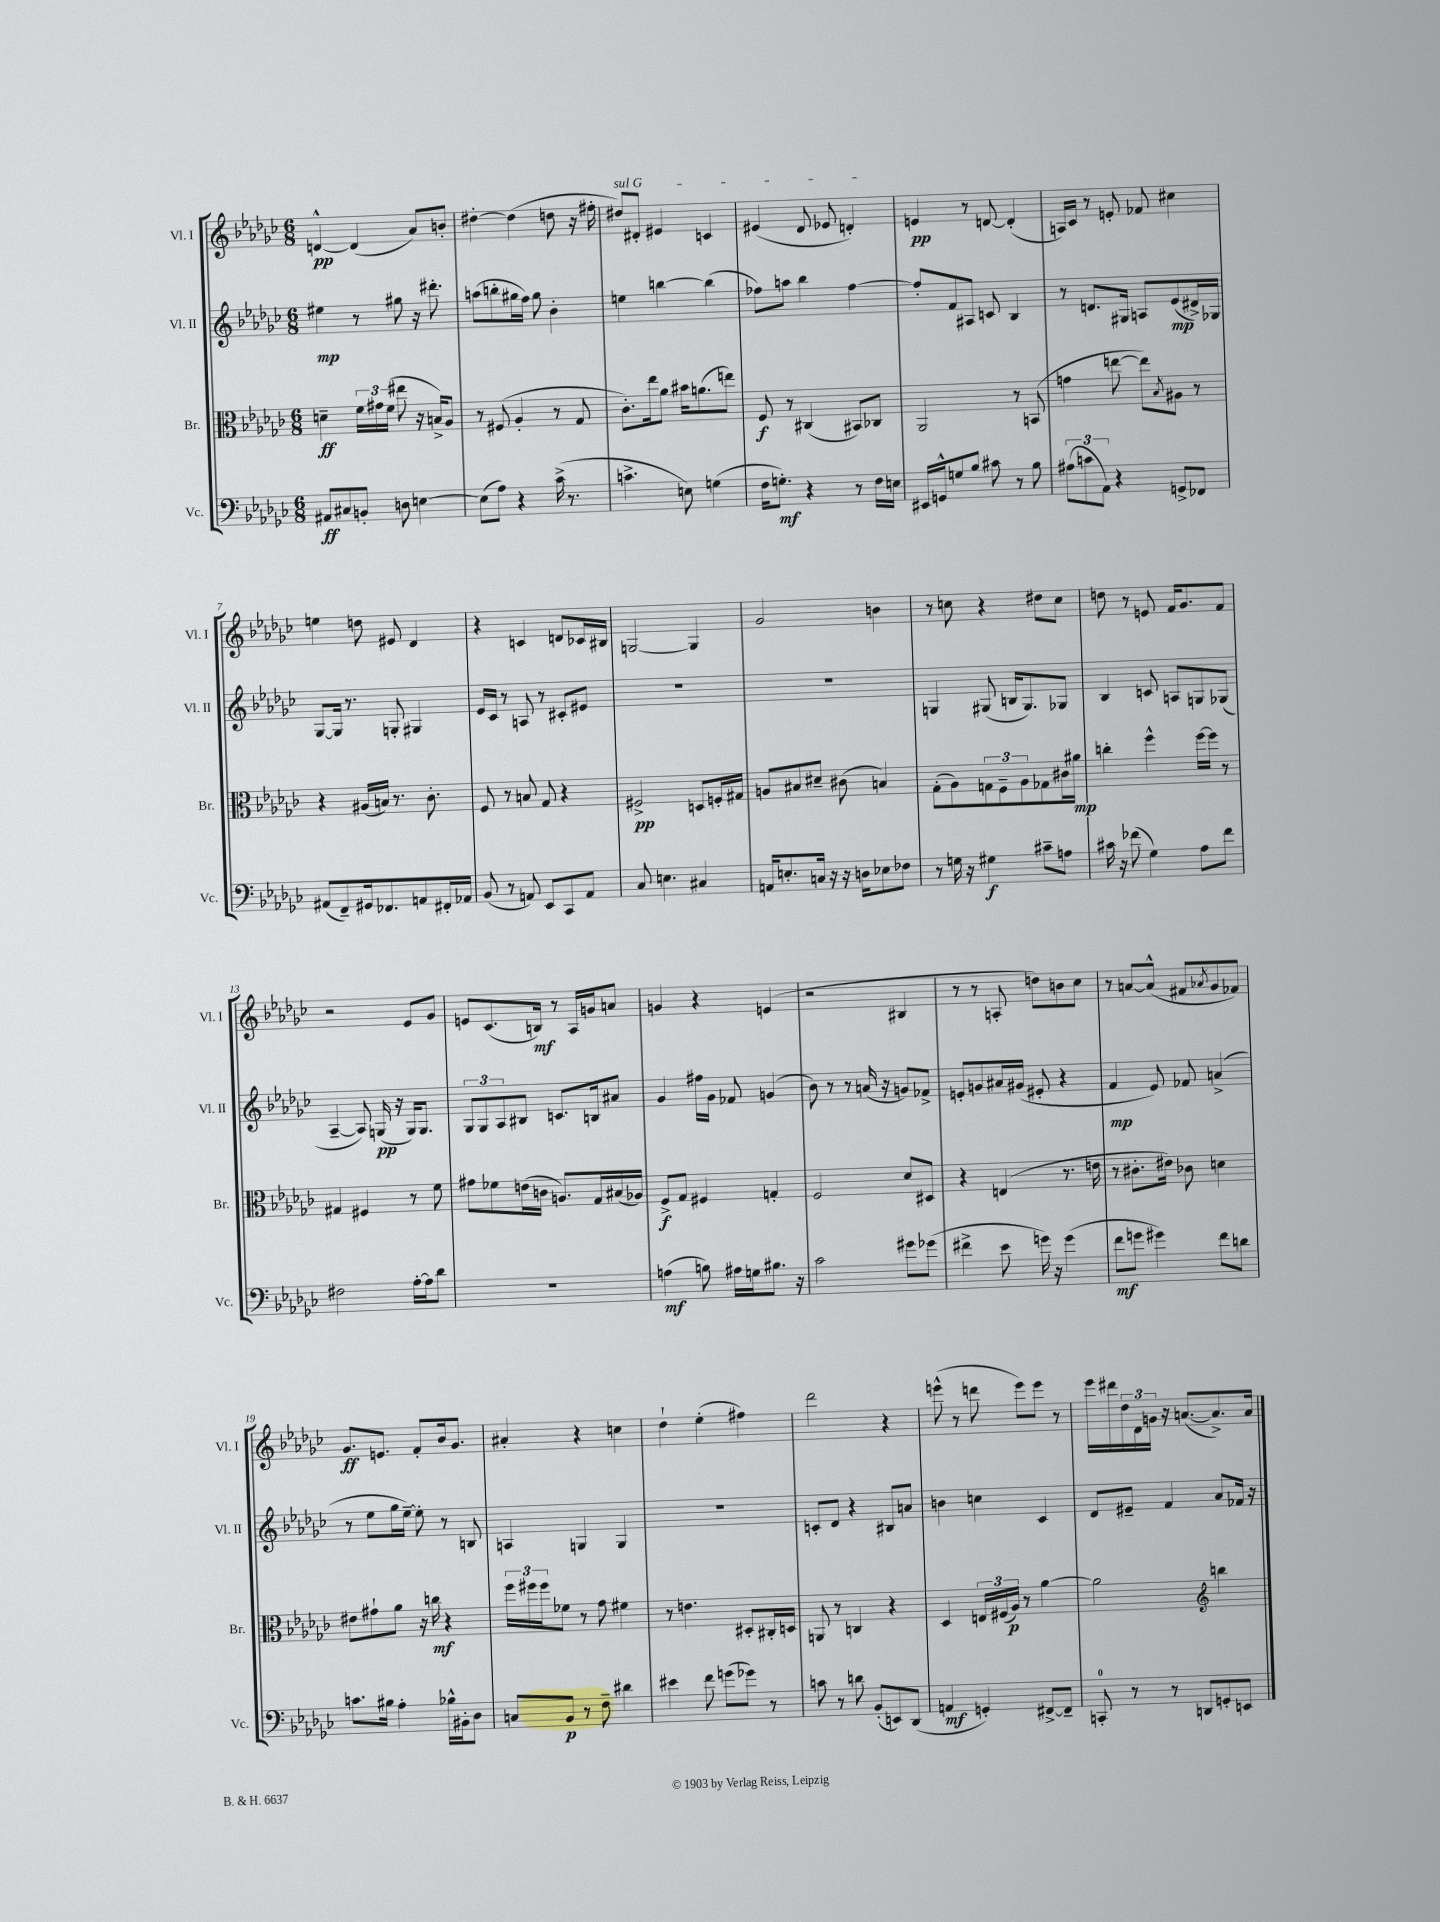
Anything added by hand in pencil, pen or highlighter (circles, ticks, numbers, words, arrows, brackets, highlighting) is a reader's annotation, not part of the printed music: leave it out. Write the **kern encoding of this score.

**kern	**dynam	**kern	**dynam	**kern	**dynam	**kern	**dynam
*part4	*part4	*part3	*part3	*part2	*part2	*part1	*part1
*staff4	*staff4	*staff3	*staff3	*staff2	*staff2	*staff1	*staff1
*I"Vc.	*	*I"Br.	*	*I"Vl. II	*	*I"Vl. I	*
*I'Vc.	*	*I'Br.	*	*I'Vl. II	*	*I'Vl. I	*
*clefF4	*	*clefC3	*	*clefG2	*	*clefG2	*
*k[b-e-a-d-g-c-]	*	*k[b-e-a-d-g-c-]	*	*k[b-e-a-d-g-c-]	*	*k[b-e-a-d-g-c-]	*
*M6/8	*	*M6/8	*	*M6/8	*	*M6/8	*
=1	=1	=1	=1	=1	=1	=1	=1
8AA#X/L	ff	4dn~\	ff	4ee#X\	mp	[4dn^^/	pp
8C#X/	.	.	.	.	.	.	.
8BBn'/J	.	24f\LL	.	8r	.	(4d/]	.
.	.	24g#X\	.	.	.	.	.
.	.	(24f\JJ	.	.	.	.	.
8Dn\	.	8ee#X\	.	8gg#X\	.	.	.
[4En\	.	16r	.	16r	.	8a-/L)	.
.	.	16Bn^/KL)	.	8.ddd#X'\	.	.	.
.	.	8A-/J	.	.	.	8bn'/J	.
=2	=2	=2	=2	=2	=2	=2	=2
(8E\L]	.	8r	.	(8aan\L	.	[4dd#X'\	.
8A-\J)	.	(8F#X/	.	8bbn'\	.	.	.
4r	.	4A-'/	.	16gg#X\L	.	(4dd#\]	.
.	.	.	.	16ff\JJ)	.	.	.
.	.	.	.	8gg#\	.	.	.
(16c-^\	.	8r	.	4b-'\	.	8ddn\	.
8.r	.	.	.	.	.	.	.
.	.	8G-/	.	.	.	16r	.
.	.	.	.	.	.	16ff#X'\	.
=3	=3	=3	=3	=3	=3	=3	=3
!	!	!	!	!	!	!LO:TX:a:i:t=sul G	!
4.cn^\	.	8.c-'\L)	.	4een\	.	8dd#X/L)	.
.	.	.	.	.	.	8d#X'/J	.
.	.	16ee-\k	.	.	.	.	.
.	.	8a-\J	.	[4bbn\	.	4e#X/	.
8En\)	.	16b#X\KL	.	.	.	.	.
.	.	(8.an\	.	.	.	.	.
(4Gn\	.	.	.	(4bb\]	.	4cn/	.
.	.	8een\J)	.	.	.	.	.
=4	=4	=4	=4	=4	=4	=4	=4
16F\KL	.	8F/	f	8ff-X\L)	.	(4e#X/	.
8.Gn'\J)	mf	.	.	.	.	.	.
.	.	8r	.	8aan\J	.	.	.
4r	.	(4C#X/	.	4bb-\	.	8d-/	.
.	.	.	.	.	.	8e-X/	.
8r	.	8BB#X/L)	.	[4ff-\	.	4dn'/)	.
16F\LL	.	8C-X/J	.	.	.	.	.
16En\JJ	.	.	.	.	.	.	.
=5	=5	=5	=5	=5	=5	=5	=5
16EE#X/LL	.	2AA-/	.	8ff-'/L]	.	4en/	pp
16GGn^^/J	.	.	.	.	.	.	.
8Gn/	.	.	.	8f/	.	.	.
8B-/J	.	.	.	8A#X/J	.	8r	.
8c#X\	.	.	.	8cn/	.	[8dn/	.
8r	.	8r	.	4B-/	.	(4d'/]	.
8B-\	.	(8BBn/	.	.	.	.	.
=6	=6	=6	=6	=6	=6	=6	=6
(12A#X\L	.	4gn\	.	8r	.	16An/LL)	.
.	.	.	.	.	.	16c-/JJ	.
12cn\	.	.	.	.	.	.	.
.	.	.	.	8.dn/L	.	8r	.
12AA-\J)	.	.	.	.	.	.	.
4r	.	[8een\	.	.	.	8en'/	.
.	.	.	.	16G#X/Jk	.	.	.
.	.	8ee\L])	.	8An/L	.	8f-X/	.
.	.	8qB-/	.	.	.	.	.
8GGn^/L	.	8A#X\J	.	(8e-/	mp	4cc#X\	.
8FF-X/J	.	8r	.	16d#X^/L)	.	.	.
.	.	.	.	16G-X/JJ	.	.	.
!!LO:LB:g=z
=7	=7	=7	=7	=7	=7	=7	=7
(8AA#X/L	.	4r	.	[8G-/L	.	4een\	.
8FF~/)	.	.	.	16G-/Jk]	.	.	.
.	.	.	.	8.r	.	.	.
16GG#X/k	.	(16A#X/LL	.	.	.	8ddn\	.
8.FF-X/	.	16Bn/JJ)	.	.	.	.	.
.	.	8.r	.	8Gn'/	.	8e#X/	.
8AAn/	.	.	.	4G#X/	.	4d-/	.
.	.	8.c-'\	.	.	.	.	.
16FF#X'/L	.	.	.	.	.	.	.
16AA-X/JJ	.	.	.	.	.	.	.
=8	=8	=8	=8	=8	=8	=8	=8
(8BB-/	.	8F/	.	16e-/LL	.	4r	.
.	.	.	.	16c-/JJ	.	.	.
8r	.	8r	.	8r	.	.	.
8AAn/)	.	8Bn/	.	8An/	.	4cn/	.
8EE-/L	.	8G-/	.	8r	.	.	.
8CC-/	.	4r	.	8c#X'/L	.	8dn/L	.
8AA/J	.	.	.	8e#X/J	.	16c-X/L	.
.	.	.	.	.	.	16B#X/JJ	.
=9	=9	=9	=9	=9	=9	=9	=9
8C-/	.	2F#X^/	pp	2.r	.	[2Gn/	.
4.En\	.	.	.	.	.	.	.
4C#X/	.	8Dn/L	.	.	.	4G/]	.
.	.	16Fn'/L	.	.	.	.	.
.	.	16G#X/JJ	.	.	.	.	.
=10	=10	=10	=10	=10	=10	=10	=10
16AAn/KL	.	8An/L	.	2.r	.	2g-/	.
8.En'/	.	.	.	.	.	.	.
.	.	8B#X/	.	.	.	.	.
16Cn/Jk	.	8d#X~/J	.	.	.	.	.
16r	.	.	.	.	.	.	.
16r	.	(8c#X\	.	.	.	.	.
16Dn\KL	.	.	.	.	.	.	.
8E-X\	.	4Bn/)	.	.	.	4bn\	.
8F-X\J	.	.	.	.	.	.	.
=11	=11	=11	=11	=11	=11	=11	=11
8r	.	(8G-'\L	.	4Gn/	.	8r	.
16Gn\	.	8A-\)	.	.	.	8ccn\	.
16r	.	.	.	.	.	.	.
4G#X\	f	12Gn\	.	(8G#X/	.	4r	.
.	.	12F~\	.	.	.	.	.
.	.	.	.	16Bn/KL	.	.	.
.	.	12A-\	.	.	.	.	.
.	.	.	.	8.G#/)	.	.	.
8c#X~\L	.	8G-X\	.	.	.	8dd#X\L	.
8An\J	.	16c#X\L	.	8G-X/J	.	8cc\J	.
.	.	16a#X\JJ	mp	.	.	.	.
=12	=12	=12	=12	=12	=12	=12	=12
16c#X\	.	4ccn'\	.	4B-/	.	8ddn\	.
16r	.	.	.	.	.	.	.
(8f-X\	.	.	.	.	.	8r	.
4G-\)	.	4ff^^\	.	8cn/	.	8en/	.
.	.	.	.	8An/L	.	16f/KL	.
.	.	.	.	.	.	8.g-/	.
8A-\L	.	[16ff\LL	.	8Gn/	.	.	.
.	.	16ff\JJ]	.	.	.	.	.
8f-\J	.	8r	.	(8G-X/J	.	8f/J	.
!!LO:LB:g=z
=13	=13	=13	=13	=13	=13	=13	=13
2F#X\	.	4G#X/	.	[4A-~/	.	2r	.
.	.	4F#X/	.	8A-/])	.	.	.
.	.	.	.	(16Gn/	pp	.	.
.	.	.	.	16r	.	.	.
[16A-'\LL	.	8r	.	16G/KL)	.	8e-/L	.
16A-\J]	.	.	.	8.G/J	.	.	.
8d-\J	.	8f\	.	.	.	8g-/J	.
=14	=14	=14	=14	=14	=14	=14	=14
2.r	.	8g#X\L	.	12G-/L	.	8en/L	.
.	.	.	.	12G-/	.	.	.
.	.	8f-X\	.	.	.	(8.c-/	.
.	.	.	.	12A-/	.	.	.
.	.	(16en\L	.	8B#X/J	.	.	.
.	.	16cn\JJ	.	.	.	16Bn/Jk)	mf
.	.	8.An/L)	.	8.cn/L	.	8r	.
.	.	.	.	.	.	16A-/LL	.
.	.	16G-/L	.	16Bn/k	.	16gn/J	.
.	.	(16B#X/	.	8a#X/J	.	8an/J	.
.	.	16A-X/JJ)	.	.	.	.	.
=15	=15	=15	=15	=15	=15	=15	=15
(4An\	mf	8F^/L	f	4g-/	.	4gn/	.
.	.	8G-/J	.	.	.	.	.
8Bn\)	.	4F#X/	.	16ff#X\LL	.	4r	.
.	.	.	.	16g-\JJ	.	.	.
16A#X\LL	.	.	.	8f-X/	.	.	.
16Gn\J	.	.	.	.	.	.	.
8.B#X\J	.	4Gn'/	.	(4gn/	.	(4en/	.
16r	.	.	.	.	.	.	.
=16	=16	=16	=16	=16	=16	=16	=16
2c-\	.	2F/	.	8b-\)	.	2r	.
.	.	.	.	8r	.	.	.
.	.	.	.	8r	.	.	.
.	.	.	.	(16an/	.	.	.
.	.	.	.	16r	.	.	.
8g#X\L	.	8d-/L	.	8gn/L)	.	4B#X/	.
(8g-X\J	.	8D#X/J	.	8f-X^/J	.	.	.
=17	=17	=17	=17	=17	=17	=17	=17
4f#X^\	.	4r	.	8en'/L	.	8r	.
.	.	.	.	8gn/	.	8r	.
8e-\	.	(4En/	.	16a#X/L	.	8An'/	.
.	.	.	.	(16g#X/JJ	.	.	.
16gn\)	.	.	.	8e#X'/	.	8ddn\L)	.
16r	.	.	.	.	.	.	.
(4g\	.	8.r	.	4r	.	8bn\	.
.	.	.	.	.	.	8cc-\J	.
.	.	16en\	.	.	.	.	.
=18	=18	=18	=18	=18	=18	=18	=18
8f\L	mf	8r	.	4f/	mp	8r	.
8gn\J	.	8.c#X'\L	.	.	.	[8an/L	.
4g#X\)	.	.	.	8e-/)	.	(8a^^/J]	.
.	.	16e#X\Jk)	.	.	.	.	.
.	.	8c-X\	.	8f-X/	.	8f#X/L	.
.	.	.	.	.	.	8qa-X/	.
8f\L	.	4dn\	.	(4an^/	.	8g-/	.
8dn\J	.	.	.	.	.	8f-X/J)	.
!!LO:LB:g=z
=19	=19	=19	=19	=19	=19	=19	=19
8.cn\L	.	8e#X\L	.	8r	.	8.g-/L	ff
.	.	8g#X`\	.	8ee-\L	.	.	.
16B#X\Jk	.	.	.	.	.	8.en/J	.
4A-'\	.	8a-\J	.	16gg-\L	.	.	.
.	.	.	.	[16ee-~\JJ)	.	.	.
.	.	16r	.	8ee-'\]	.	8f'/L	.
.	.	16ccn\	mf	.	.	.	.
16B-X^^\LL	.	4r	.	8r	.	16b-/k	.
16BB#X'\J	.	.	.	.	.	8.g-/J	.
8D-\J	.	.	.	8Bn/	.	.	.
=20	=20	=20	=20	=20	=20	=20	=20
8Cn/L	.	24ff\LL	.	4An/	.	4a#X'/	.
.	.	24ff#X\	.	.	.	.	.
.	.	24ff#\J	.	.	.	.	.
8BB-/J	p	8f-X\J	.	.	.	.	.
8r	.	8r	.	4Gn/	.	4r	.
8F~\	.	8g-\	.	.	.	.	.
4d#X\	.	4f#X\	.	4G/	.	4ccn\	.
=21	=21	=21	=21	=21	=21	=21	=21
4e#X\	.	8r	.	2.r	.	4dd-`\	.
.	.	4.en\	.	.	.	.	.
8f\	.	.	.	.	.	(4ee-'\	.
(8gn\L	.	.	.	.	.	.	.
8g-X\J)	.	8D#X'/L	.	.	.	4ff#X\)	.
8r	.	16C#X'/L	.	.	.	.	.
.	.	16Dn/JJ	.	.	.	.	.
=22	=22	=22	=22	=22	=22	=22	=22
8cn\	.	8AAn/	.	8cn'/L	.	2ddd-\	.
8r	.	8r	.	8d-/J	.	.	.
8dn\	.	4Cn/	.	4r	.	.	.
(8BB-'/L	.	.	.	.	.	.	.
8EEn/)	.	4r	.	8B#X/L	.	4r	.
(8DD-/J	.	.	.	8an/J	.	.	.
=23	=23	=23	=23	=23	=23	=23	=23
4AAn/	mf	4D-/	.	4bn\	.	(8eeen^^\	.
.	.	.	.	.	.	8r	.
4GGn'/)	.	24En/LL	.	4ccn\	.	8dddn\	.
.	.	(24F#X/	.	.	.	.	.
.	.	24A-/JJ)	p	.	.	.	.
.	.	8r	.	.	.	8eee\L)	.
[8FF#X^/L	.	[4a-\	.	4c-/	.	8eee\J	.
8FF#~/J]	.	.	.	.	.	8r	.
=24	=24	=24	=24	=24	=24	=24	=24
8CCn'/	.	2a-\]	.	8d-/L	.	16eee-\LL	.
.	.	.	.	.	.	16ddd#X\	.
8r	.	.	.	8e#X~/J	.	24dd-\	.
.	.	.	.	.	.	24d-\	.
.	.	.	.	.	.	24gn\JJ	.
8r	.	.	.	4f/	.	16r	.
.	.	.	.	.	.	([8.an/L	.
8DDn/L	.	.	.	.	.	.	.
*	*	*clefG2	*	*	*	*	*
8GGn'/	.	4bbn\	.	8a-/L	.	8.a^/])	.
8EEn/J	.	.	.	16f-X/Jk	.	.	.
.	.	.	.	16r	.	16a/Jk	.
==	==	==	==	==	==	==	==
*-	*-	*-	*-	*-	*-	*-	*-
